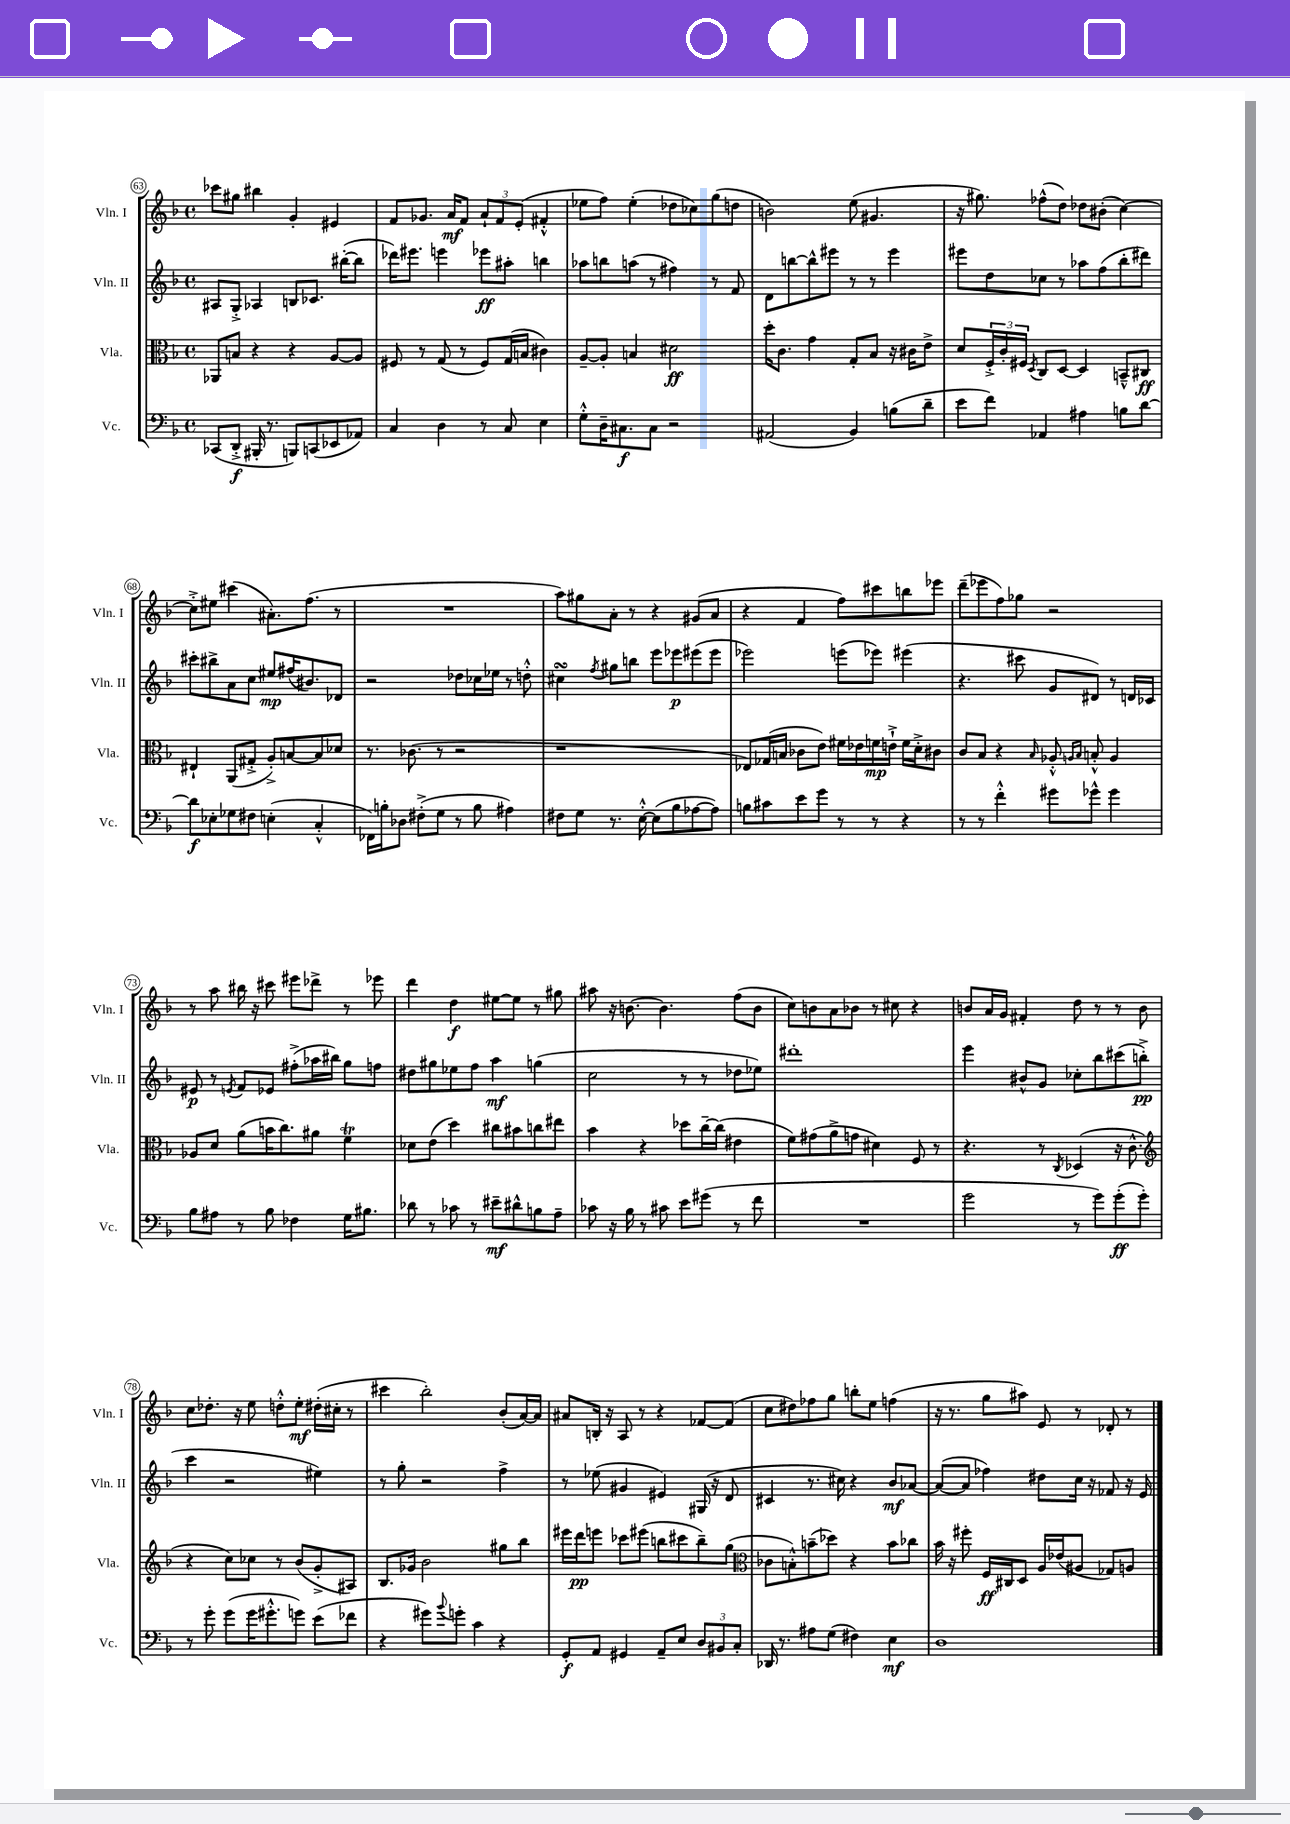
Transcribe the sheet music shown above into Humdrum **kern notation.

**kern	**kern	**kern	**kern
*staff4	*staff3	*staff2	*staff1
*clefF4	*clefC3	*clefG2	*clefG2
*k[b-]	*k[b-]	*k[b-]	*k[b-]
*M4/4	*M4/4	*M4/4	*M4/4
*met(c)	*met(c)	*met(c)	*met(c)
(8CC-/L	8AA-/L	8A#/L	8ccc-\L
8DD'^/J	8B/J	8G'^/J	8gg#\J
16BBB#'/	4r	4A-/	4bb#\
8.r	.	.	.
8BBB/L)	4r	8B/L	4g'/
(8CC/	.	8.c-/J	.
8EE-/	[8A/L	.	4e#/
.	.	([16bb#'\LK	.
8AA-/J)	8A/]J	8bb#\]J	.
=	=	=	=
4C/	8F#/	16ddd-\LK)	8f/L
.	.	8.eee#\J	.
.	8r	.	8.g-/J
4D\	(8G/	4eee\	.
.	.	.	16a/LK
.	8r	.	8f/J
8r	8F#/L)	8eee-\L	12a`/L
.	.	.	12f/
8C/	(16G/L	8aa#'\J	.
.	.	.	(12e'/J
.	16B/JJ	.	.
4E\	4c#\)	4bb\	4f#'^^/
=	=	=	=
8G'^^\L	[8A~/L	8aa-\L	8ee-\L
16D~\K	8A'/]J	8bb\	8ff\J)
8.C#\	.	.	.
.	4B/	(8aa\J	(4ee-'\
8C#\J	.	8r	.
2r	2d#\	4ff#\)	8dd-\L
.	.	.	8cc-\)
.	.	8r	(8gg\
.	.	8f/	8dd\J
=	=	=	=
(2AA#/	16dd'\LK	8d\L	2b\)
.	8.c\J	.	.
.	.	[8bb\	.
.	4g\	8bb^^\]	.
.	.	8eee#\J	.
4BB-/)	8G'/L	8r	(8ee\
.	8B-/J	8r	4.g#/
(8B\L	16r	4eee#\	.
.	16c#\LK	.	.
8d~\J	8e^\J	.	.
=	=	=	=
8e\L	8d/L	8eee#\L	16r
.	.	.	8.gg#\)
8f\J)	24F'^/L	8dd\	.
.	24c'/	.	.
.	24F#/JJ	.	.
.	8qD/	.	.
4AA-/	8C/L	8cc-\J	(8ff-^^\L
.	[8D/J	8r	8dd\J)
4A#\	4D/]	8aa-\L	8dd-\L
.	.	(8ff\	(8b#'\J
8B\L	8BB~^^/L	8bb-'\	[4cc\)
[8d\J	8C#/J	8ddd#\J)	.
=	=	=	=
8d\]L	4E#`/	8ccc#'\L	8cc'^\]L
8E-'\	.	8bb#^\	8ee#\J
8G-\	(8AA/L	8a\	(4ccc#\
8F#\J	8G#'^/J	8cc\J	.
(4E'\	8A'^/L)	8ee#/L	8.a#'\L)
.	[8B/	(16ff#/K	.
.	.	8.b#/)	(8.ff\J
4C'^^/	8B/]	.	.
.	8d-/J	8d-/J	8r
=	=	=	=
16FF-\LL)	8.r	2r	1r
16B'\J	.	.	.
8D-\J	.	.	.
.	(8.c-\	.	.
(8F#'^\L	.	.	.
8G\J	8r	.	.
8r	2r	8dd-\L	.
8B\	.	16cc-\L	.
.	.	16ee-\JJ	.
4A#\)	.	8r	.
.	.	8dd'^^\	.
=	=	=	=
8F#\L	1r	4cc#\	8aa\L)
8G\J	.	.	8gg#\
.	.	8qff/	.
8.r	.	8gg#\L	8a'\J
.	.	8bb\J	8r
[16E'^^\	.	.	.
(8E\]L	.	8eee\L	4r
8B-\	.	8eee-\	.
[8A-\	.	(8eee#\	(8g#/L
8A-\]J)	.	8eee#\J	8a/J
=	=	=	=
8B\L	8E-/L)	2eee-\)	4r
8c#\	(16G-/L	.	.
.	16B/JJ	.	.
8e\	8c-\L	.	4f/
8g\J	8e\J)	.	.
8r	16f#\LL	(8eee\L	8ff\L)
.	16e-\	.	.
8r	16f\	8eee-\J)	8ccc#\
.	16e`^\JJ	.	.
4r	16f\LL	(4eee#\	8bb\
.	16d'^\J	.	.
.	8c#\J	.	8eee-\J
=	=	=	=
8r	8c/L	4.r	(8ddd~\L
8r	8B-/J	.	8eee-\
4f'^^\	4r	.	8ff\)
.	.	8ccc#\	8gg-\J
.	16qqB-/	.	.
8g#\L	8A-'^^/	8g/L	2r
.	16qqA/LL	.	.
.	16qqB-/JJ	.	.
8g-^^\J	8B'^^/	8d#/J)	.
4g-\	4A/	8r	.
.	.	16d/LL	.
.	.	16c-/JJ	.
=	=	=	=
8B-\L	8A-/L	8e#/	8r
8A#\J	8d/J	8r	8aa\
.	.	8qe/	.
8r	(8a\L	8f/L	16bb#\
.	.	.	16r
8B-\	16b\K	8e-/J	8ccc#\
.	8.cc\)	.	.
4F-\	.	(8ff#'^\L	8eee#\L
.	8a#\J	16aa-\L	8ddd-^\J
.	.	16bb#\JJ)	.
16G\LK	4f\	8gg\L	8r
8.B#\J	.	.	.
.	.	8ff\J	8eee-\
=	=	=	=
8d-\	8d-\L	8dd#\L	4ddd\
8r	(8e\J	8gg#\	.
8c-\	4dd\)	8ee-\	4dd\
8r	.	8ff\J	.
8e#~\L	8cc#\L	4aa\	[8ee#\L
8d#^^\	8b#\	.	8ee#\]J
8B\	8cc\	(4gg\	8r
8A~\J	8ee#\J	.	8gg#\
=	=	=	=
8c-\	4b-\	2cc\	8aa#\
16r	.	.	16r
16B-\	.	.	[8.b\
8r	4r	.	.
8c#\	.	.	4.b\]
8e\L	8dd-\L	8r	.
(8g#\J	[16cc~\L	8r	.
.	(16cc\]JJ	.	.
8r	4e#\	8dd-\L	(8ff\L
8f\	.	8ee-\J)	8b\J
=	=	=	=
1r	8f\L)	1ddd#'	8cc\L)
.	(8g#\	.	8b\
.	8a^\	.	8a\
.	8g\J	.	8b-\J
.	4d#\)	.	8r
.	.	.	8cc#\
.	8F/	.	4r
.	8r	.	.
=	=	=	=
2g\	4.r	4eee\	8b/L
.	.	.	16a/L
.	.	.	16g/JJ
.	.	8b#^^/L	4f#'/
.	8r	8g/J	.
.	8qC/	.	.
8r	(4D-/	8cc-'\L	8dd\
8g\L)	.	8bb-\	8r
(8g'\	16r	(8ccc#\	8r
.	8.c^^\	.	.
8g'\J)	.	8bb'^\J	8b\
=	=	=	=
*	*clefG2	*	*
8r	4r	4ccc\	8cc\L
8g'\	.	.	8.dd-'\J
(8g\L	8cc\L)	2r	.
.	.	.	16r
16g\K	8cc-\J	.	8ee\
8.g#'^^\	.	.	.
.	8r	.	8dd'^^\L
8g\J)	(8b-/L	.	8ee'\J
(8e\L	8g'^/	4ee#\)	(16dd#'\LL
.	.	.	16cc#'\JJ
8f-\J	8A#/J)	.	8r
=	=	=	=
4r	8.B-/L	8r	4ccc#\
.	.	8gg'\	.
.	16g-/Jk	.	.
8g#\L)	2b-\	2r	2bb-'\)
8qqb-/	.	.	.
8g'\J	.	.	.
4c\	.	.	.
4r	8gg#\L	4ff^\	(8b-'/L
.	8bb-\J	.	[16a/L)
.	.	.	16a/]JJ
=	=	=	=
8GG'/L	16eee#\LL	8r	8a#/L
.	16ddd\J	.	.
8AA/J	8eee\J	(8ee-\	16B'/Jk
.	.	.	16r
4GG#/	8ccc-\L	4g#/	8A/
.	(8eee#\J	.	8r
8AA~/L	8bb\L	4e#/)	4r
8E/J	8ccc#\	.	.
12D/L	8bb~\)	(16G#/	[8f-/L
.	.	16r	.
12BB#/	.	.	.
.	(8gg\J	8d/	(8f-/]J
12C'/J	.	.	.
=	=	=	=
*	*clefC3	*	*
16DD-/	8c-\L	4c#/	8cc\L
8.r	.	.	.
.	8B'^^\)	.	8dd#\)
8A#\L	(8b~\	8.r	8ff-\
(8G\J	8dd-\J)	.	8gg\J
.	.	16cc#\)	.
4F#\)	4r	4r	8bb'\L
.	.	.	8ee\J
4E\	8b\L	8b-/L	(4ff\
.	8cc-\J	[8a-/J	.
=	=	=	=
1D	16b-\	(8a-/_L	16r
.	16r	.	8.r
.	8ff#'\	8a-/]J	.
.	16F/LL	4ff-\)	8gg\L
.	16C#/J	.	.
.	8D/J	.	8aa#\J)
.	16A/LL	8dd#\L	8e/
.	(16e-/J	.	.
.	8A#/J	16cc\Jk	8r
.	.	16r	.
.	8G-/L)	8f-/	8d-'/
.	8A/J	16r	8r
.	.	16e/	.
==	==	==	==
*-	*-	*-	*-
